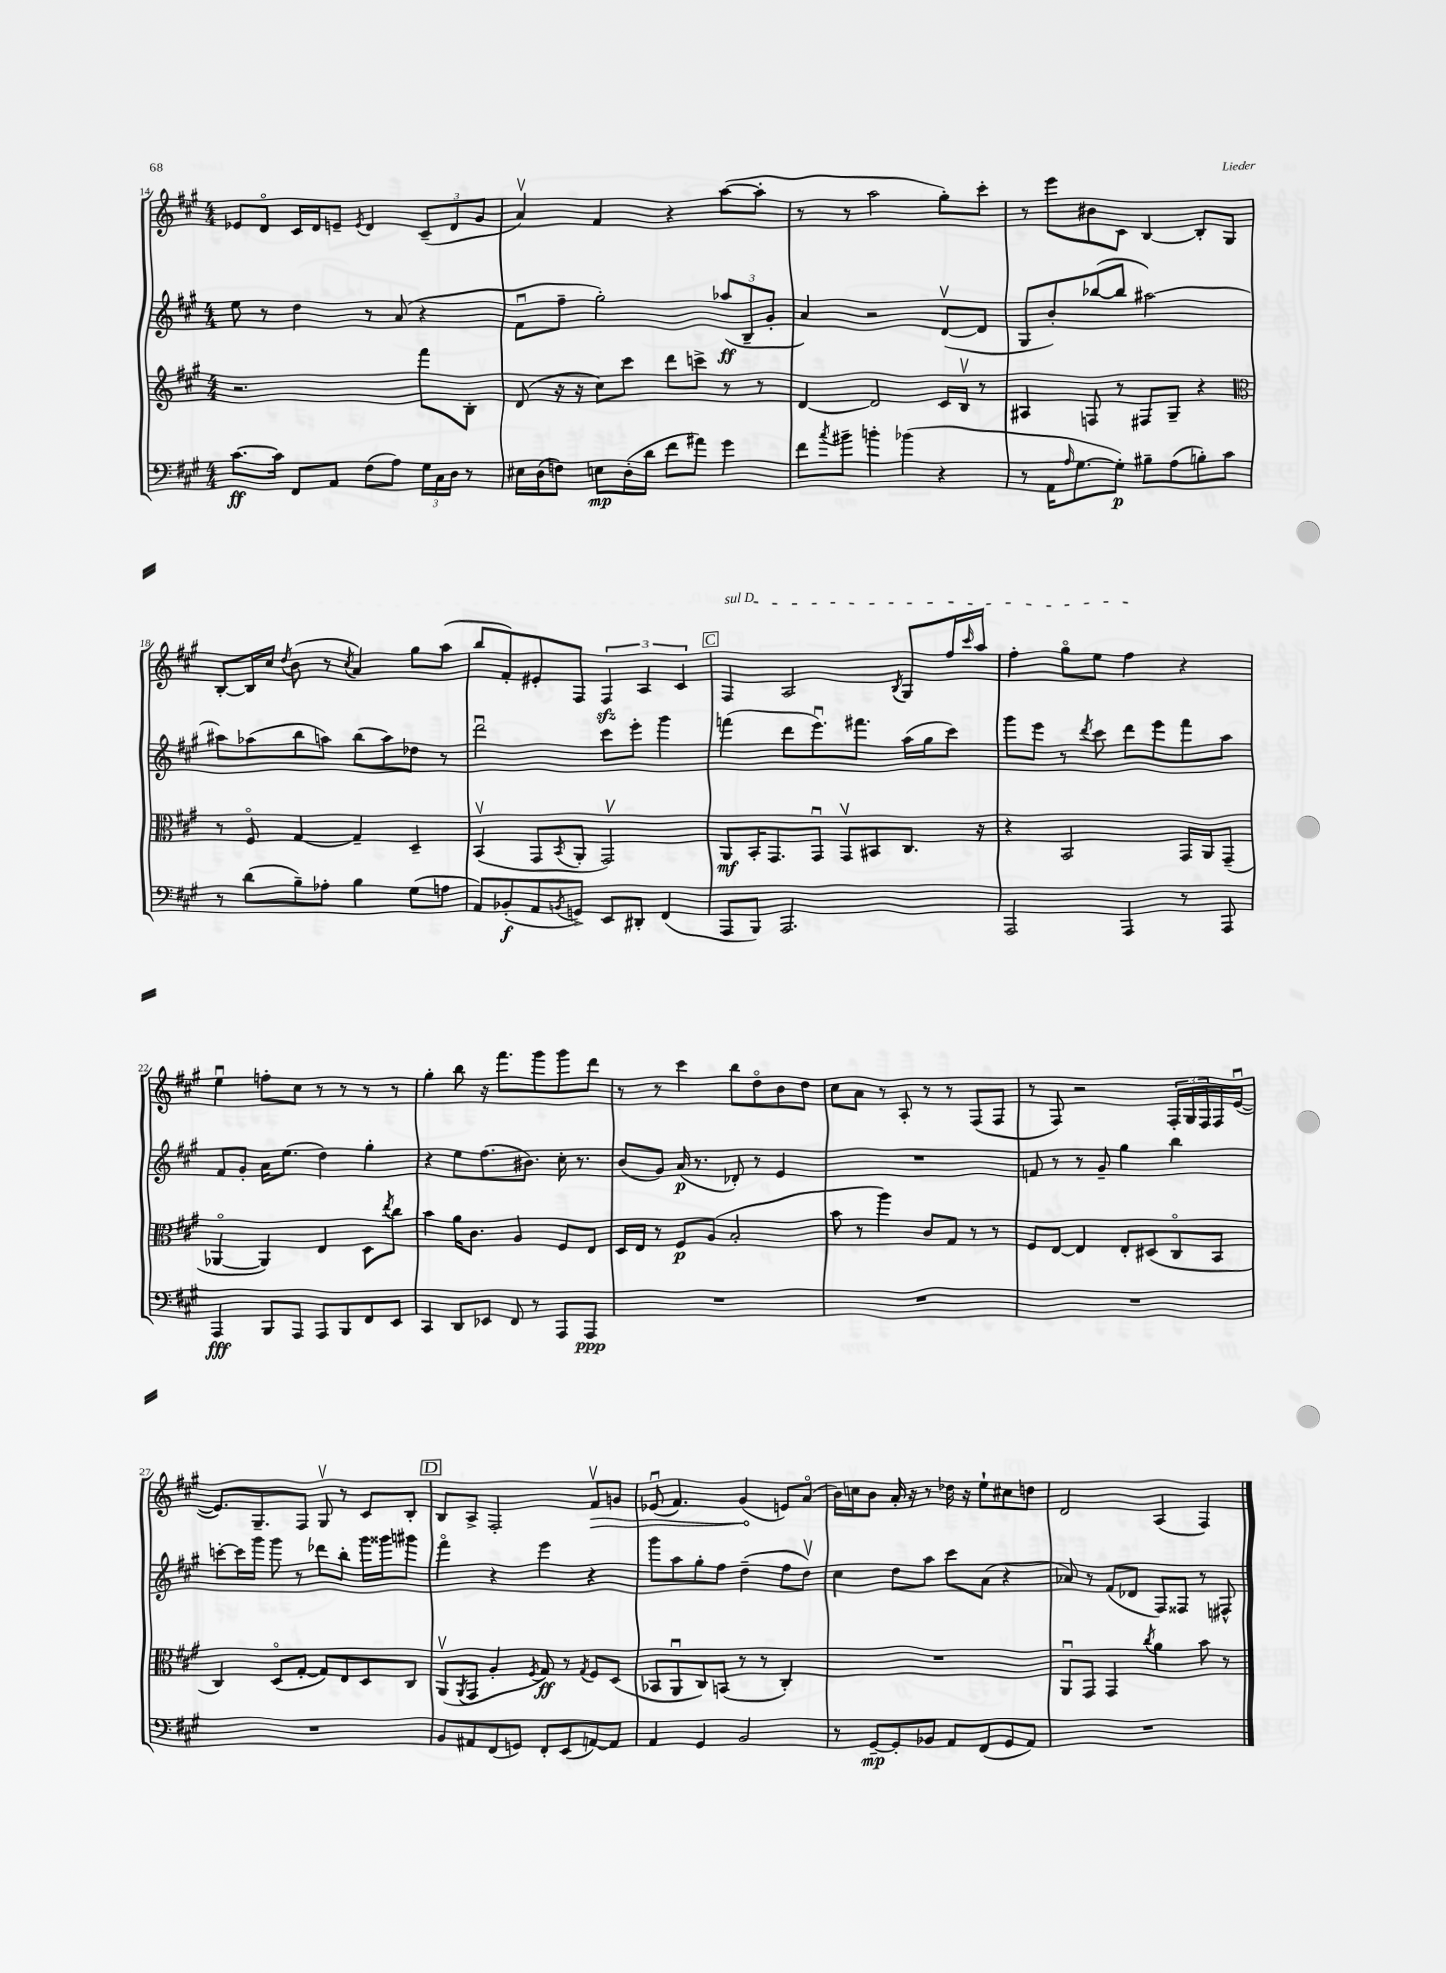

**kern	**kern	**kern	**kern
*staff4	*staff3	*staff2	*staff1
*clefF4	*clefG2	*clefG2	*clefG2
*k[f#c#g#]	*k[f#c#g#]	*k[f#c#g#]	*k[f#c#g#]
*M4/4	*M4/4	*M4/4	*M4/4
[8.c#\L	2.r	8ee\	8e-/L
.	.	8r	8do/J
16c#\]Jk	.	.	.
8FF#/L	.	4dd\	16c#/LL
.	.	.	16d/J
8AA/J	.	.	8e~/J
.	.	.	8qe/
(8F#\L	.	8r	4d/
8A\J)	.	(8a/	.
24G#\LL	8fff#\L	4r	(12c#~/L
24C#\	.	.	.
24D\JJ	.	.	12d/
8r	8B'\J	.	.
.	.	.	12g#/J
=	=	=	=
16E#\LL	(8d/	8f#u\L	4av/)
(16D\J	.	.	.
8F\J)	16r	8ff#~\J	.
.	16r	.	.
8E\L	8cc#\L)	2gg#'\)	4f#/
(16D'\L	8ccc#\J	.	.
16d\JJ	.	.	.
8f#\L	8ddd\L	.	4r
8a#\J)	8ccc^\J	.	.
4g#\	8r	(12aa-/L	([8aa\L
.	.	12B~/	.
.	8r	.	8aa'\]J
.	.	12g#'/J	.
=	=	=	=
8f#\L	[4d/	4a/)	8r
8qcc#/	.	.	.
8b#~\J	.	.	8r
4b'\	2d/]	2r	2aa\
(4b-\	.	.	.
4r	16c#/LL	([8dv/L	8gg#'\L)
.	16Bv/JJ	.	.
.	8r	8d/]J	8ccc#'\J
=	=	=	=
8r	4A#/	8G#/L	8r
16AA\LK	.	8b'/)	8eee\L
16qqA/	.	.	.
[8.G#\	.	.	.
.	8F/	([8bb-/	8b#\
8G#'\]J)	8r	8bb-/]J	8c#\J
8B#~\L	8F#/L	[2aa#\)	[4B/
(8A\	8G#~/J	.	.
8B'\)	4r	.	8B'/]L
8c#\J	.	.	8G#/J
=	=	=	=
*	*clefC3	*	*
8r	8r	8aa#\]L	[8B'/L
(8d\L	8F#o/	(8aa-\	16B/]L
.	.	.	16cc#/JJ
.	.	.	8qdd/
8B~\)	[4G#/	8bb\	(8b\
8A-'\J	.	8aa\J)	8r
.	.	.	8qcc#/
4B\	4G#~/]	(8bb\L	4a/)
.	.	8aa\)	.
(8G#\L	4D~/	8dd-\J	8gg#\L
8A\J	.	8r	(8aa\J
=	=	=	=
8AA/L)	(4BBv/	2dddu\	8bb/L
(8BB-'/	.	.	8f#'/)
8AA/	8GG#/L	.	8e#'/
8qBB/	8qBB/	.	.
8GG^/J)	8AA'/J	.	8F#/J
8EE/L	2GG#v/)	8ccc#\L	6F#/
8DD#'/J	.	8eee'\J	.
.	.	.	6A/
(4FF#/	.	4ggg#\	.
.	.	.	6c#/
=	=	=	=
8AAA/L	8AA/L	(4fff\	4F#/
8BBB/J)	16BB'/K	.	.
.	8.GG#/	.	.
2.AAA/	.	8ddd\L	2A/
.	8GG#u/J	8.eeeu\)	.
.	8GG#v/L	.	.
.	.	8.fff#\J	.
.	8BB#/	.	.
.	.	.	8qB/
.	8.C#/J	(16aa\LL	8G#/L
.	.	16gg#\J	.
.	.	8ccc#\J)	16ff#/L
.	.	.	16qqccc#/
.	16r	.	16aa/JJ
=	=	=	=
2AAA/	4r	8ggg#\L	4ff#'\
.	.	8eee\J	.
.	2BB/	8r	8gg#o\L
.	.	8qddd/	.
.	.	8ccc#\	8ee\J
4AAA/	.	8ddd\L	4ff#\
.	.	8eee\	.
8r	16GG#/LL	8fff#\	4r
.	16AA/J	.	.
8AAA/	(8GG#~/J	8aa\J	.
=	=	=	=
4AAA/	[4AA-o/	8f#/L	4eeu\
.	.	8g#'/J	.
8BBB/L	4AA-/])	16a\LK	8ff'\L
.	.	(8.ee\J	.
8AAA/J	.	.	8cc#\J
8AAA/L	4E/	4dd\)	8r
8BBB/	.	.	8r
8FF#/	8D\L	4gg#'\	8r
.	8qee/	.	.
8EE/J	8cc#\J	.	8r
=	=	=	=
4CC#/	4b\	4r	4gg#'\
8DD/L	16a\LK	8ee\L	8bb\
.	8.c#\J	.	.
8EE-/J	.	(8.ff#\	16r
.	.	.	8.fff#\L
8FF#/	4A/	.	.
.	.	8.b#\J)	.
8r	.	.	8ggg#\
8AAA/L	8F#/L	16cc#'\	8ggg#\
.	.	8.r	.
8AAA/J	8E/J	.	8ddd\J
=	=	=	=
1r	16D/LL	(8b/L	8r
.	16E/JJ	.	.
.	8r	8g#/J)	8r
.	8F#/L	(16a/	4ccc#\
.	.	8.r	.
.	(8A/J	.	.
.	2B'/	8d-'/)	8bb\L
.	.	8r	8ddo\
.	.	4e/	8b\
.	.	.	8dd\J
=	=	=	=
1r	8b\	1r	8cc#\L
.	8r	.	8a\J
.	4aa\)	.	8r
.	.	.	8A'/
.	8c#/L	.	8r
.	8G#/J	.	8r
.	8r	.	(8F#/L
.	8r	.	8F#/J
=	=	=	=
1r	8F#/L	8f/	8r
.	[8E/J	8r	8F#/)
.	4E/]	8r	2r
.	.	8g#~/	.
.	8E'/L	4gg#\	.
.	(8D#/	.	.
.	8C#o/	4bb\	24F#'/LL
.	.	.	24G#/
.	.	.	24F#/
.	8BB/J	.	16F#/
.	.	.	([16eu/JJ
=	=	=	=
1r	4C#/)	[8ccc'\L	8.e/]L)
.	.	16ccc\]L	.
.	.	16ggg#\JJ	8.G#~/
.	(8Do/L	8ggg#\	.
.	[8G#'/J	8r	8F#/J
.	8G#/]L)	8ddd-\L	8G#v/
.	8E/	8bb'\J	8r
.	8D/	16ggg#\LL	8c#/L
.	.	16ggg##\J	.
.	8C#/J	8ggg#\J	8B'/J
=	=	=	=
8BB/L	(8AAv/L	4fff#o\	8B/L
.	8qAA/	.	.
8AA#/	8GG#/J	.	8A^/J
(8FF#/	4A'/	4r	2F#'/
8GG/J)	.	.	.
.	8qF#/	.	.
8FF#'/L	8G#/)	4eee\	.
(8EE/	8r	.	.
.	8qG#/	.	.
[8AA/)	8F#/L	4r	8f#v/L
8AA/]J	(8D/J	.	8g/J
=	=	=	=
4AA/	8BB-/L	8ggg#\L	(8e-u/
.	8AAu/	8aa\	4.f#/)
4GG#/	8C#/)	8gg#'\	.
.	(8BB/J	8ff#\J	.
2BB/	8r	(4dd~\	(4g#/
.	8r	.	.
.	4C#'/)	8ff#\L	8e/L)
.	.	8ddv\J)	(8ao/J
=	=	=	=
8r	1r	4cc#\	16b\LL)
.	.	.	16cc\J
[8GG#~/L	.	.	8b\J
8GG#'/]	.	8dd\L	16a'/
.	.	.	16r
8BB-/J	.	8aa\J	8r
8AA/L	.	8ccc#\L	16dd-\
.	.	.	16r
(8FF#/	.	(8a\J	8ee`\L
8GG#/	.	4r	8cc#\
8AA/J)	.	.	8dd\J
=	=	=	=
1r	8AAu/L	8a-/)	2d/
.	8GG#/J	8r	.
.	4GG#/	(8f#/L	.
.	.	8d-/J	.
.	8qcc#/	.	.
.	4a\	8F#/L)	(4A/
.	.	8F##/J	.
.	8b\	8r	4F#/)
.	8r	8F#^^/	.
==	==	==	==
*-	*-	*-	*-
